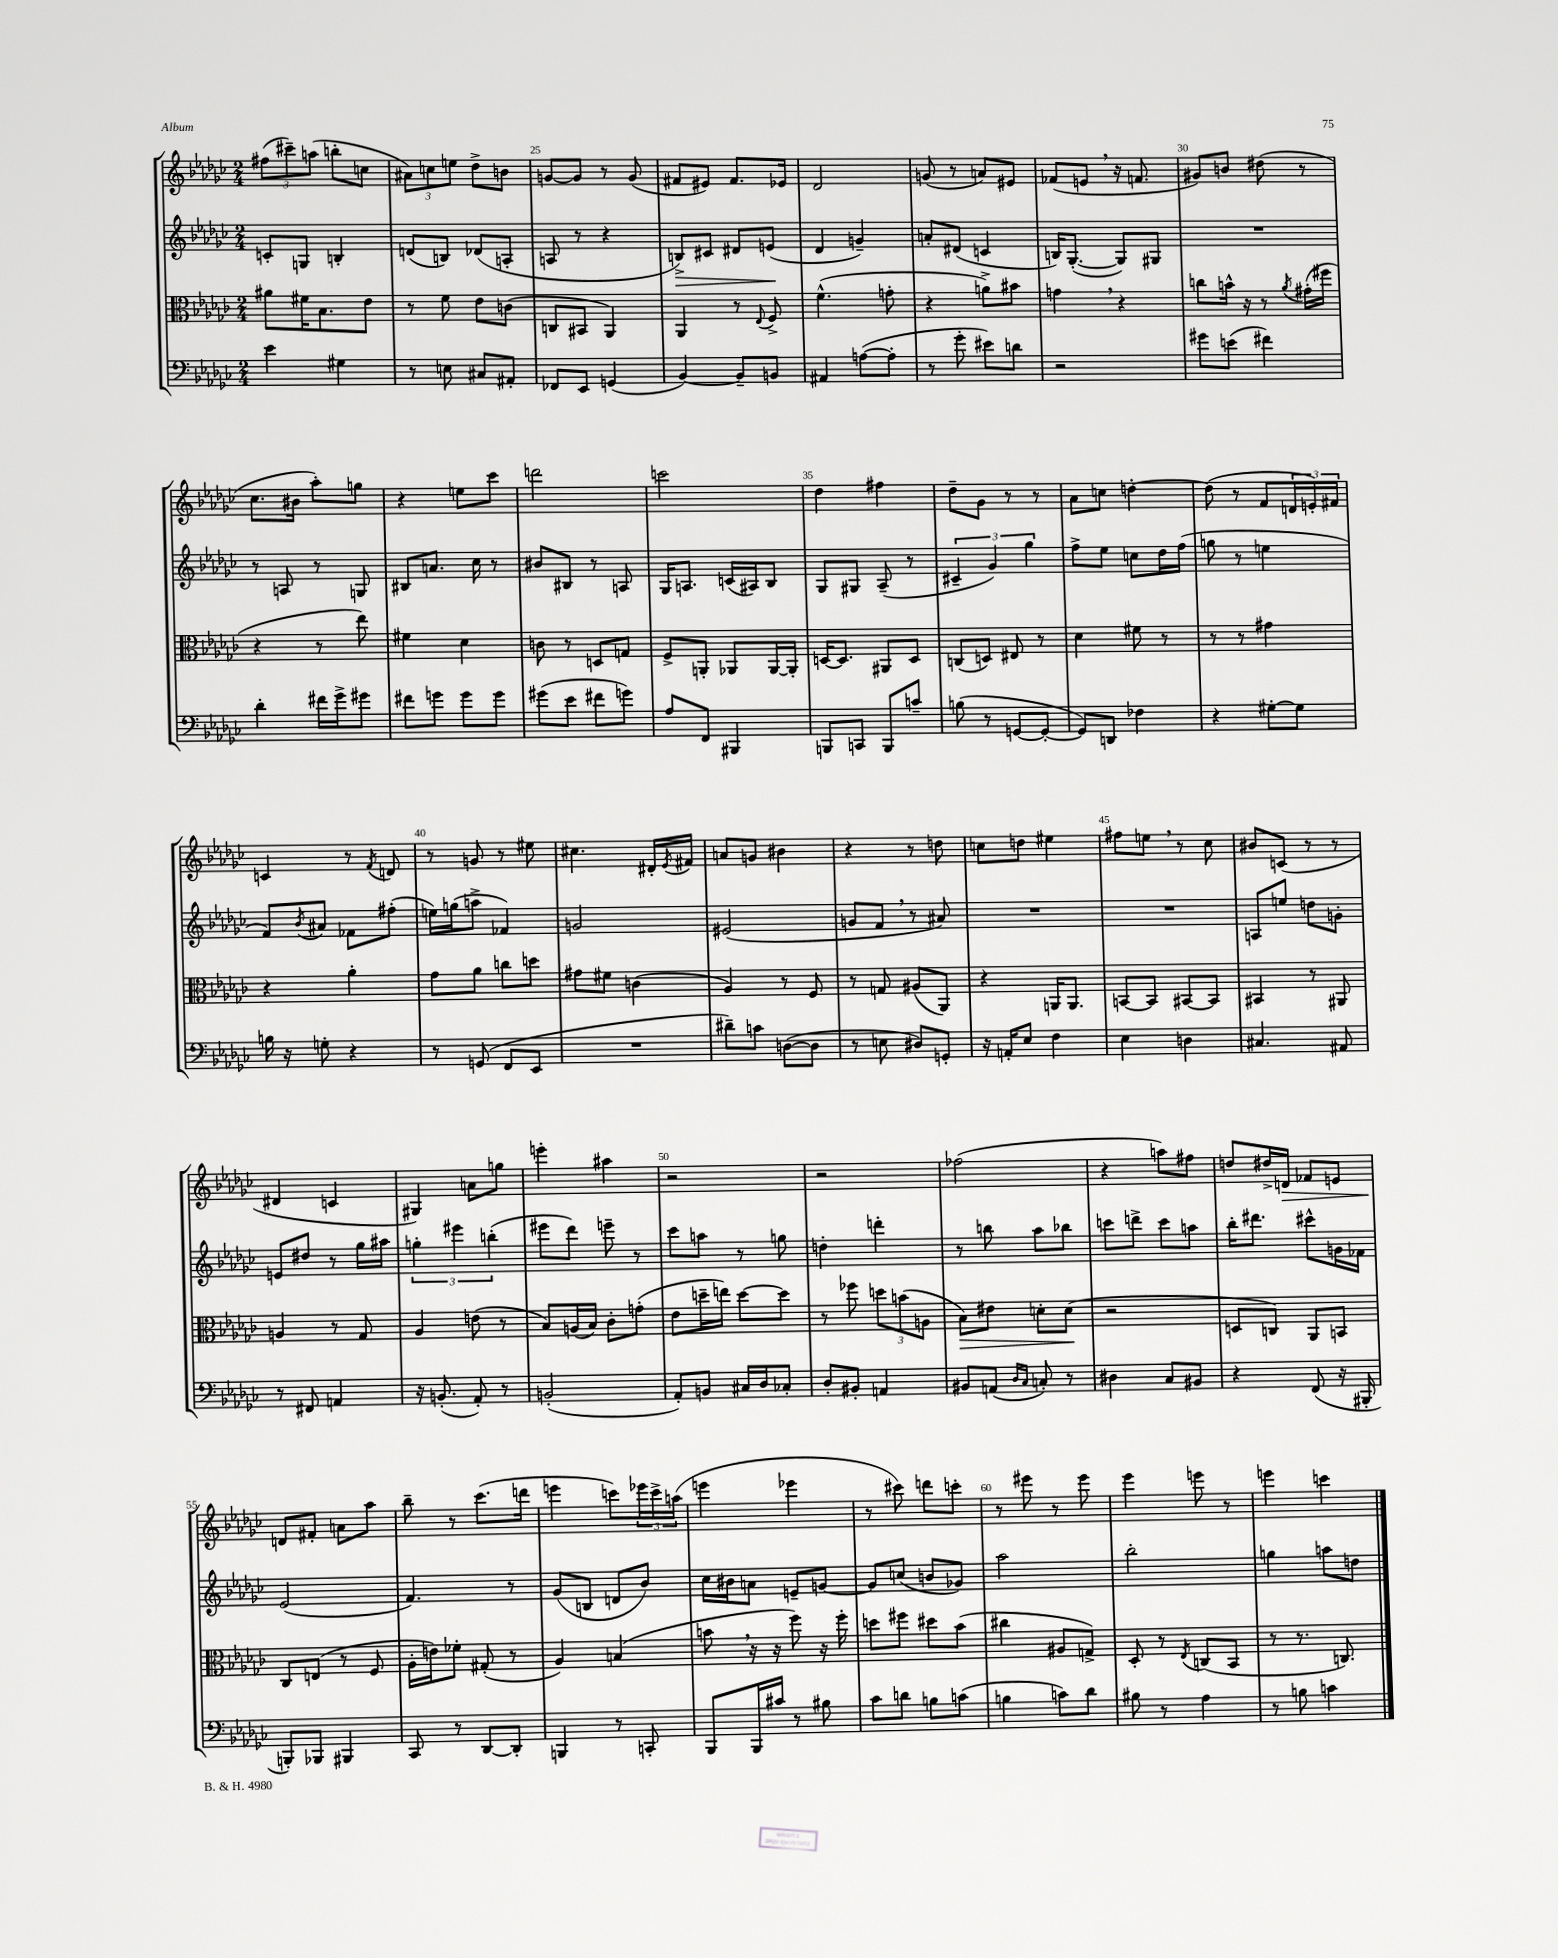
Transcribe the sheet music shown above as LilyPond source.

<<
\new StaffGroup <<
\new Staff = "s0" {
    \clef treble \key ges \major \numericTimeSignature \time 2/4
    \tuplet 3/2 { fis''8( cis'''8--) a''8( } b''8-. c''8 |
    \tuplet 3/2 { ais'8) c''8 e''8 } des''8-> b'8 |
    g'8~ g'8 r8 g'8( |
    fis'8 eis'8) fis'8. ees'16 |
    des'2 |
    g'8( r8 a'8) eis'8 |
    fes'8( e'8 \breathe r16 f'8. |
    gis'8) b'8 dis''8( r8 |
    ces''8. bis'16 aes''8-.) g''8 |
    r4 e''8 ces'''8 |
    d'''2 |
    c'''2 |
    des''4 fis''4 |
    des''8-- ges'8 r8 r8 |
    aes'8 c''8 d''4~-. |
    d''8( r8 f'8 \tuplet 3/2 { d'16 e'16-.) fis'16 } |
    c'4 r8 \acciaccatura { f'8 } d'8 |
    r8 g'8 r8 eis''8 |
    cis''4. dis'16-. \acciaccatura { ees'8 } fis'16 |
    a'8 g'8 bis'4 |
    r4 r8 d''8 |
    c''8 d''8 eis''4 |
    fis''8 e''8 \breathe r8 ces''8 |
    bis'8 c'8( r8 r8 |
    dis'4 c'4 |
    gis4) a'8 g''8 |
    e'''4-. ais''4 |
    r2 |
    r2 |
    fes''2( |
    r4 a''8) fis''8 |
    d''8 dis''16-> d'16\> fes'8 e'8 |
    d'8\! fis'8-. a'8 aes''8 |
    bes''8-- r8 ces'''8.( d'''16 |
    e'''4 c'''8) \tuplet 3/2 { ees'''16 c'''16-> a''16( } |
    e'''4 ees'''4 |
    r8 cis'''8) d'''8 c'''8-. |
    r8 eis'''8 r8 eis'''8 |
    ees'''4 e'''8 r8 |
    e'''4 c'''4 \bar "|." |
}
\new Staff = "s1" {
    \clef treble \key ges \major \numericTimeSignature \time 2/4
    c'8-. g8 b4-. |
    d'8( b8) des'8( a8-. |
    a8 r8 r4 |
    b8->\>) cis'8 dis'8 e'8\!( |
    des'4 g'4--) |
    a'8-. dis'8( c'4 |
    b16) ges8.~-.( ges8) gis8 |
    R2 |
    r8 a8 r8 g8 |
    bis8 a'8. ces''16 r8 |
    bis'8 bis8 r8 a8 |
    ges16 a8. c'16( ais16) bes8 |
    ges8 gis8 aes8--( r8 |
    \tuplet 3/2 { cis'4-- ges'4) ges''4 } |
    f''8-> ees''8 c''8 des''16 f''16( |
    g''8 r8 e''4 |
    f'8) \acciaccatura { bes'8 } ais'8 fes'8 fis''8-.( |
    e''16) g''16( a''8-> fes'4) |
    g'2 |
    eis'2( |
    g'8 f'8 \breathe r8 ais'8) |
    R2 |
    R2 |
    a8 e''8 d''8 g'8-. |
    e'8 dis''8 r8 ges''16 ais''16 |
    \tuplet 3/2 { g''4-. eis'''4 b''4-.( } |
    eis'''8 des'''8) e'''8-- r8 |
    ces'''8 a''8 r8 g''8 |
    d''4-. d'''4-. |
    r8 b''8 aes''8 bes''8 |
    c'''8 d'''8-> c'''8 a''8 |
    bes''16-. dis'''8. cis'''8-^ g'16 fes'16 |
    ees'2( |
    f'4.) r8 |
    ges'8( b8 d'8 bes'8) |
    ces''16 bis'16 a'8 e'8-- g'8~ |
    g'8 c''8( b'8 ges'8) |
    aes''2 |
    bes''2-. |
    g''4 a''8 d''8 \bar "|." |
}
\new Staff = "s2" {
    \clef alto \key ges \major \numericTimeSignature \time 2/4
    ais'8 fis'16 bes8. ees'8 |
    r8 f'8 ees'8 c'8( |
    c8 bis,8 aes,4) |
    aes,4 r8 \appoggiatura { ees8 } f8-> |
    f'4.-^( g'8-. |
    r4 a'8->) bis'8 |
    g'4 \breathe r4 |
    c''8 b'16-^ r16 r8 \acciaccatura { aes'8 } gis'16-.( fis''16 |
    r4 r8 ees''8) |
    fis'4 des'4 |
    c'8 r8 d8 g8 |
    f8-> a,8-. aes,8 aes,16~ aes,16-. |
    d16~ d8. ais,8 d8 |
    c8( d8) eis8 r8 |
    des'4 fis'8 r8 |
    r8 r8 gis'4 |
    r4 aes'4-. |
    ges'8 aes'8 c''8 d''8 |
    gis'8 fis'8 c'4( |
    aes4) r8 f8 |
    r8 g8 ais8( aes,8) |
    r4 a,16 a,8. |
    b,8~ b,8 bis,8~ bis,8 |
    bis,4 r8 ais,8 |
    a4 r8 ges8 |
    aes4 e'8( r8 |
    bes8) a16( bes16) ces'8-. g'8-.( |
    ees'8 d''16-- e''16) d''8~ d''8 |
    r8 fes''8 \tuplet 3/2 { d''8 b'8( a8 } |
    bes8\>) eis'8 d'8-. d'8\!( |
    r2 |
    d8 c8) aes,8 b,8 |
    ces8 e8( r8 f8 |
    aes16-. e'16) fes'8-. gis8-.( r8 |
    aes4) b4( |
    b'8 \breathe r16 r16 f''8) r16 f''16-. |
    d''8 fis''8 dis''8 bes'8( |
    cis''4 ais8 g8->) |
    des8-. r8 \acciaccatura { ees8 } c8( bes,8 |
    r8 r8. c8.) \bar "|." |
}
\new Staff = "s3" {
    \clef bass \key ges \major \numericTimeSignature \time 2/4
    ees'4 gis4 |
    r8 e8 cis8 ais,8-. |
    fes,8 ees,8 g,4( |
    bes,4~) bes,8-- b,8 |
    ais,4 a8~( a8-. |
    r8 ges'8-. eis'8) d'8 |
    r2 |
    gis'8 e'8( fis'4) |
    des'4-. fis'16 ges'16-> gis'8 |
    fis'8 g'8 g'8 g'8 |
    gis'8( ees'8 fis'8 g'8) |
    aes8 f,8 bis,,4 |
    b,,8 c,8 b,,8 c'8-- |
    b8( r8 g,8~ g,8~-. |
    g,8) d,8 fes4 |
    r4 gis8~-. gis8 |
    b16 r16 g8-. r4 |
    r8 g,8( f,8 ees,8 |
    R2 |
    dis'8--) c'8 d8~( d8 |
    r8 e8 dis8) g,8-. |
    r16 a,16-. ees8 f4 |
    ees4 d4 |
    cis4. ais,8 |
    r8 fis,8 a,4 |
    r16 b,8.-.( aes,8-.) r8 |
    b,2-.( |
    aes,8-.) b,8 cis16 des16 ces8-. |
    des8-. bis,8-. a,4 |
    bis,8 a,8( \grace { des16 ces16 } c8-.) r8 |
    dis4 ces8 bis,8 |
    r4 f,8( r16 bis,,16-. |
    b,,8-.) bes,,8 bis,,4 |
    ces,8 r8 des,8~ des,8-. |
    b,,4 r8 c,8-. |
    bes,,8 bes,,16 cis'16 r8 bis8 |
    ces'8 d'8 b8 c'8( |
    b4 c'8) des'8 |
    bis8 r8 aes4 |
    r8 b8 c'4 \bar "|." |
}
>>
>>
\layout { \context { \Score currentBarNumber = #23 \override BarNumber.break-visibility = ##(#f #t #t) barNumberVisibility = #(every-nth-bar-number-visible 5) } }
